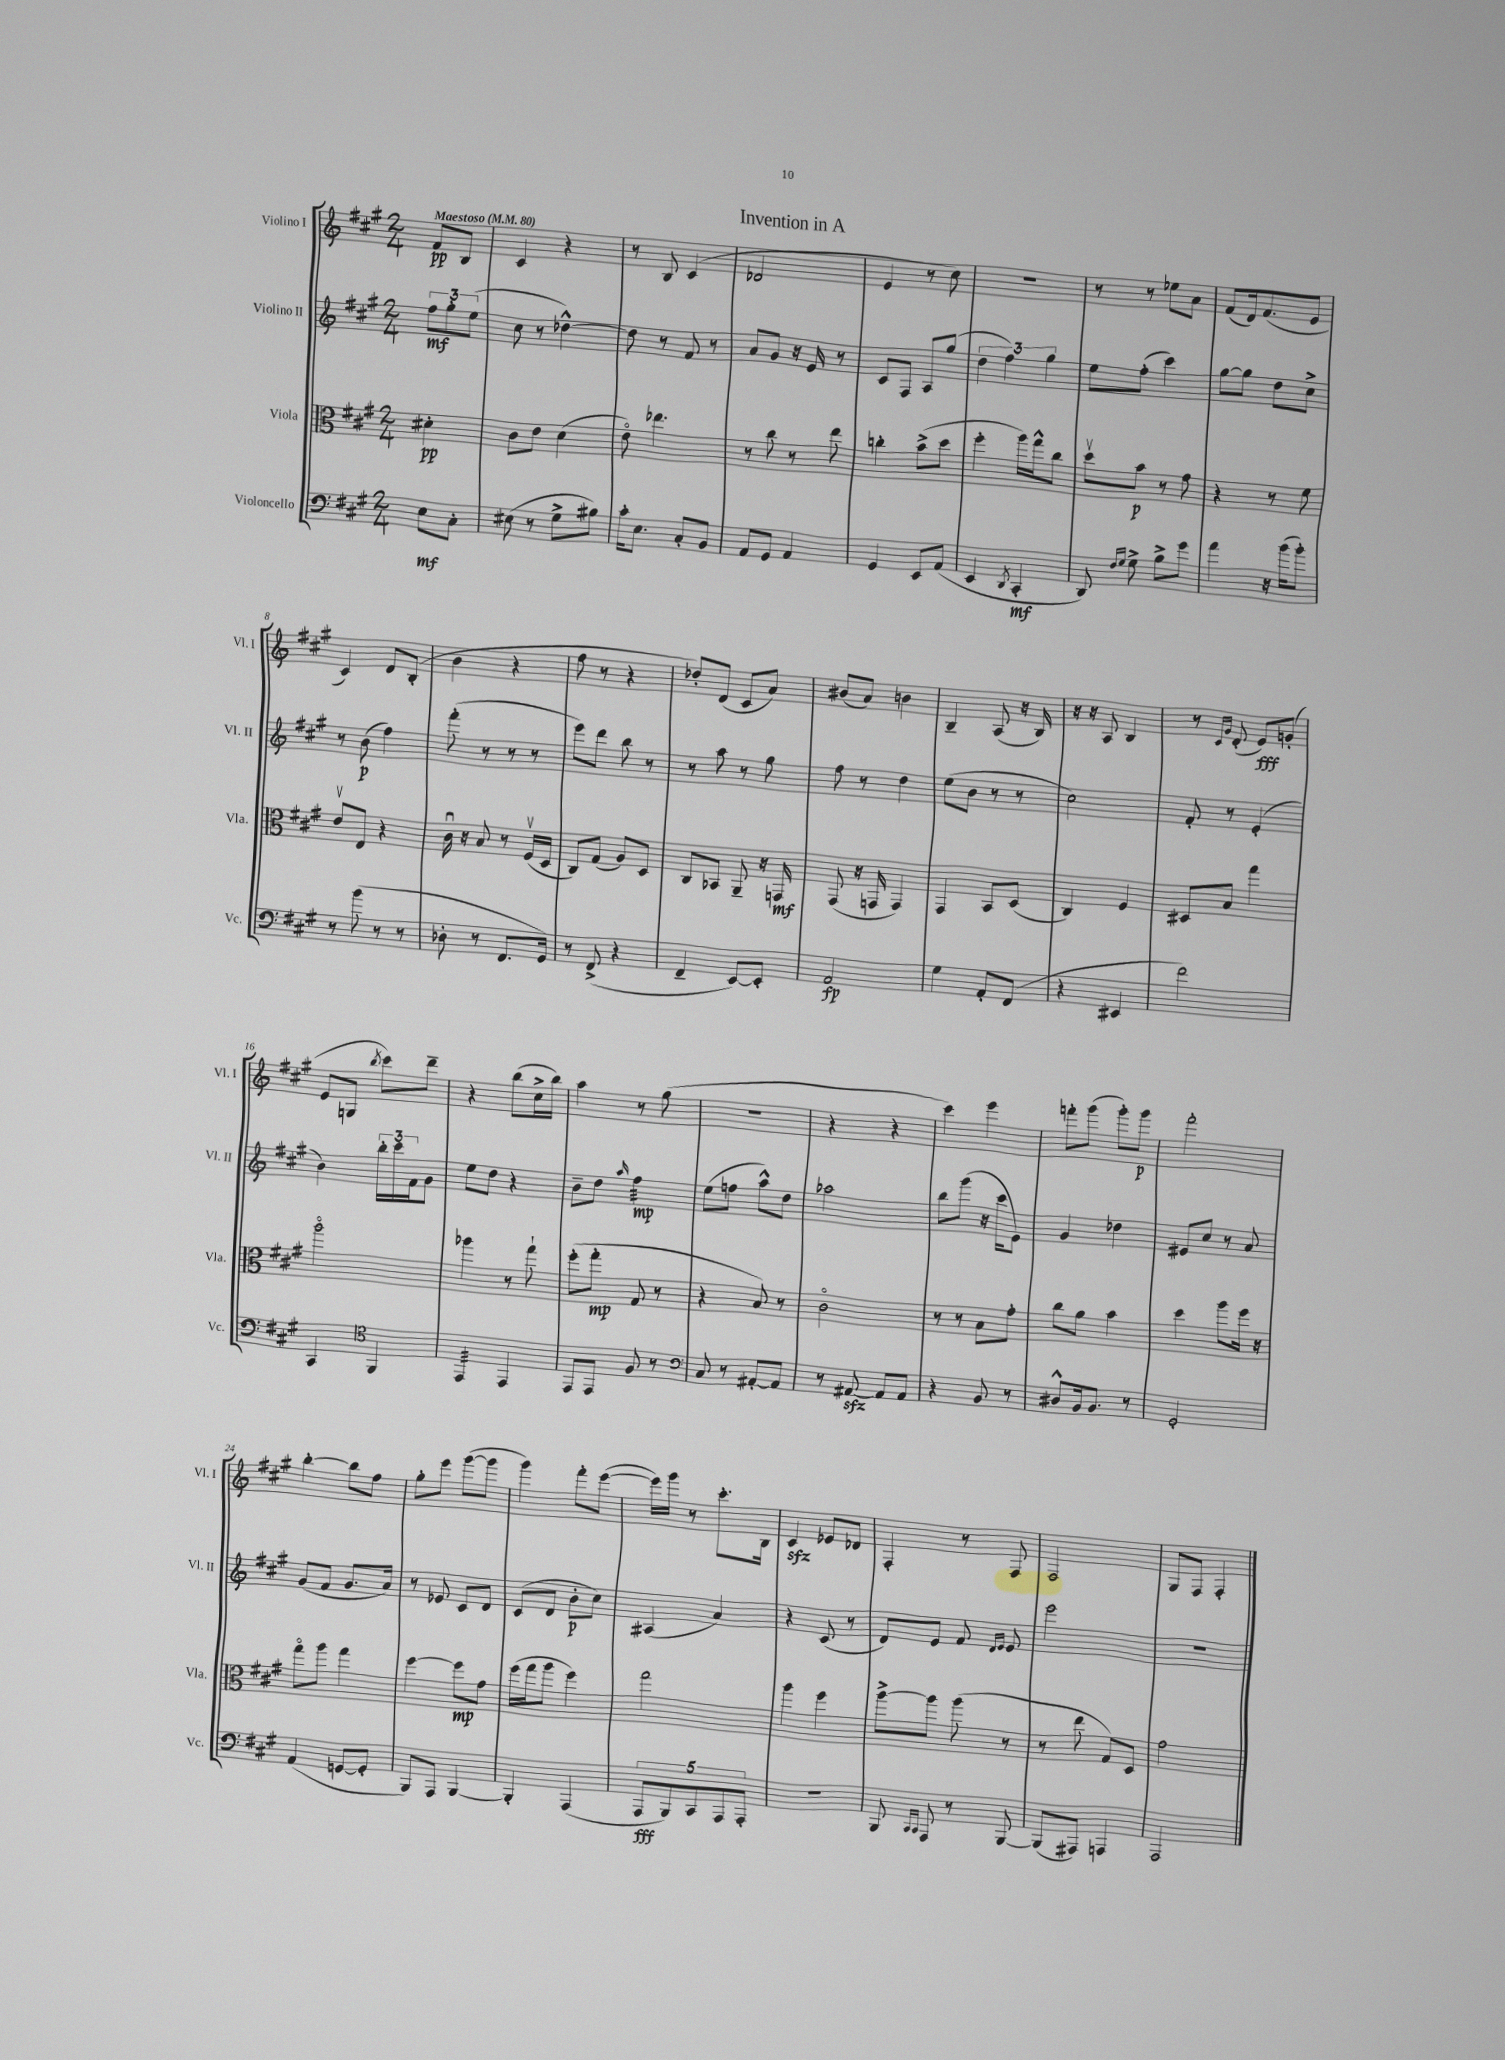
\header { title = "Invention in A" }
<<
\new StaffGroup <<
\new Staff = "s0" \with { instrumentName = "Violino I" shortInstrumentName = "Vl. I" } {
    \clef treble \key a \major \numericTimeSignature \time 2/4 \partial 4 \tempo "Maestoso" 4 = 80
    fis'8\pp b8 |
    cis'4 r4 |
    r8 b8 cis'4( |
    des'2 |
    e'4 r8 cis''8) |
    R2 |
    r8 r8 ees''8 a'8 |
    fis'8( d'16) fis'8.( e'8 |
    cis'4) d'8 b8-.( |
    b'4 r4 |
    fis''8 r8 r4 |
    des''8-.) d'8( cis'8 a'8) |
    bis'8( a'8) b'4 |
    b4-- a8( r16 b16) |
    r16 r16 a8 b4 |
    r8 \grace { cis'16 gis'16 } d'8-.( e'8\fff) g'8-.( |
    e'8 g8 \acciaccatura { b''8 } cis'''8) d'''8-- |
    r4 b''8( cis''16-> b''16) |
    a''4 r8 gis''8( |
    r2 |
    r4 r4 |
    cis'''4) e'''4 |
    f'''8-. gis'''8( gis'''8-.) gis'''8\p |
    fis'''2-. |
    b''4~-. b''8 fis''8 |
    gis''8-. e'''8 gis'''8~( gis'''8 |
    gis'''4) fis'''8-. e'''8~( |
    e'''16) gis'''16 r8 cis'''8.-. b16 |
    cis'4\sfz ees'8 des'8 |
    fis4-. r8 fis8 |
    fis2 |
    gis8 fis8 fis4-. \bar "|." |
}
\new Staff = "s1" \with { instrumentName = "Violino II" shortInstrumentName = "Vl. II" } {
    \clef treble \key a \major \numericTimeSignature \time 2/4 \partial 4
    \tuplet 3/2 { fis''8\mf gis''8-. e''8( } |
    cis''8 r8 des''4~-^) |
    des''8 r8 fis'8 r8 |
    a'8 gis'8 r16 e'16 r8 |
    cis'8 fis8 a8 gis''8( |
    \tuplet 3/2 { d''4 fis''4) gis''4 } |
    e''8 fis''8-.( cis'''4) |
    gis''8~ gis''8 d''8 cis''8-> |
    r8 b'8\p( fis''4) |
    fis'''8-.( r8 r8 r8 |
    e'''8) d'''8 b''8 r8 |
    r8 a''8 r8 gis''8 |
    fis''8 r8 d''4 |
    e''8( b'8 r8 r8 |
    cis''2) |
    fis'8-. r8 e'4-.( |
    b'4) \tuplet 3/2 { b''16-. cis'''16 fis'16 } gis'8 |
    e''8 d''8 r4 |
    b'8-- d''8 \grace { a''16 } fis''4:32\mp |
    e''8( f''8 a''8-^) d''8 |
    aes''2 |
    b''8 gis'''8( r16 cis'''16 e'8) |
    gis'4 des''4 |
    eis'8 cis''8 r8 a'8 |
    gis'8( fis'8 gis'8. a'16) |
    r8 ees'8 cis'8 d'8 |
    cis'8( d'8 b'8-.\p cis''8) |
    ais4( a'4) |
    r4 cis'8( r8 |
    d'8) e'8 fis'8 \grace { d'16 e'16 } e'8 |
    e'''2 |
    R2 \bar "|." |
}
\new Staff = "s2" \with { instrumentName = "Viola" shortInstrumentName = "Vla." } {
    \clef alto \key a \major \numericTimeSignature \time 2/4 \partial 4
    dis'4-.\pp |
    cis'8 e'8 d'4( |
    e'8\flageolet) ees''4. |
    r8 cis''8 r8 e''8 |
    c''4-. b'8->( d''8 |
    fis''4-. a''16) gis''16-^ cis''8 |
    d''8\upbow b'8\p r8 gis'8 |
    r4 r8 fis'8 |
    e'8\upbow e8 r4 |
    cis'16\downbow r16 b8 r8 fis16\upbow( d16 |
    cis8) gis8( a8) d8 |
    cis8 bes,8 a,8-- r16 g,16\mf |
    gis,8( r16 g,16 g,4) |
    gis,4 b,8 d8( |
    cis4) fis4 |
    dis8 b8 gis''4 |
    a''2\flageolet |
    aes''4 r8 gis''8-! |
    fis''8-.( gis''8-.\mp gis8 r8 |
    r4 b8) r8 |
    cis'2\flageolet |
    r8 r8 b8 gis'8-. |
    cis''8 a'8 b'4 |
    d''4 a''8 fis''16 r16 |
    gis''8\flageolet a''8 gis''4 |
    fis''4~ fis''8\mp gis'8 |
    fis''16( gis''16 a''8 fis''4) |
    gis''2 |
    a''4 fis''4 |
    a''8~-> a''8 a''8( r8 |
    r8 e''8 gis8) d8 |
    gis'2 \bar "|." |
}
\new Staff = "s3" \with { instrumentName = "Violoncello" shortInstrumentName = "Vc." } {
    \clef bass \key a \major \numericTimeSignature \time 2/4 \partial 4
    e8\mf cis8-. |
    eis8( r8 gis8-> bis8) |
    cis'16-. e8. cis8-. b,8 |
    a,8 gis,8 a,4 |
    gis,4 e,8 a,8( |
    e,4 \acciaccatura { d,8 } cis,4-.\mf |
    d,8) \grace { fis16 gis16 } gis8-> b8-> gis'8 |
    a'4 r16 b'16( b'8-.) |
    r8 b'8( r8 r8 |
    des8-. r8 fis,8. gis,16) |
    r8 fis,8->( r4 |
    fis,4-- e,8~) e,8-. |
    a,2\fp |
    gis4 a,8-. fis,8( |
    r4 eis,4 |
    fis'2) |
    cis,4 \clef tenor fis,4 |
    e,4:32 e,4 |
    e,8 e,8 fis8 r8 |
    \clef bass cis8 r8 ais,8~-. ais,8 |
    r8 ais,8~\sfz ais,8 ais,8 |
    r4 b,8 r8 |
    dis8-^ b,16 b,8. r8 |
    gis,2-. |
    a,4( g,8~ g,8-. |
    b,,8) a,,8 b,,4~ |
    b,,4-. a,,4( |
    \tuplet 5/4 { a,,8\fff b,,8) cis,8 a,,8 a,,8-. } |
    r2 |
    b,,8 \grace { cis,16 cis,16 } a,,8 r8 b,,8~ |
    b,,8( ais,,8) a,,4 |
    a,,2 \bar "|." |
}
>>
>>
